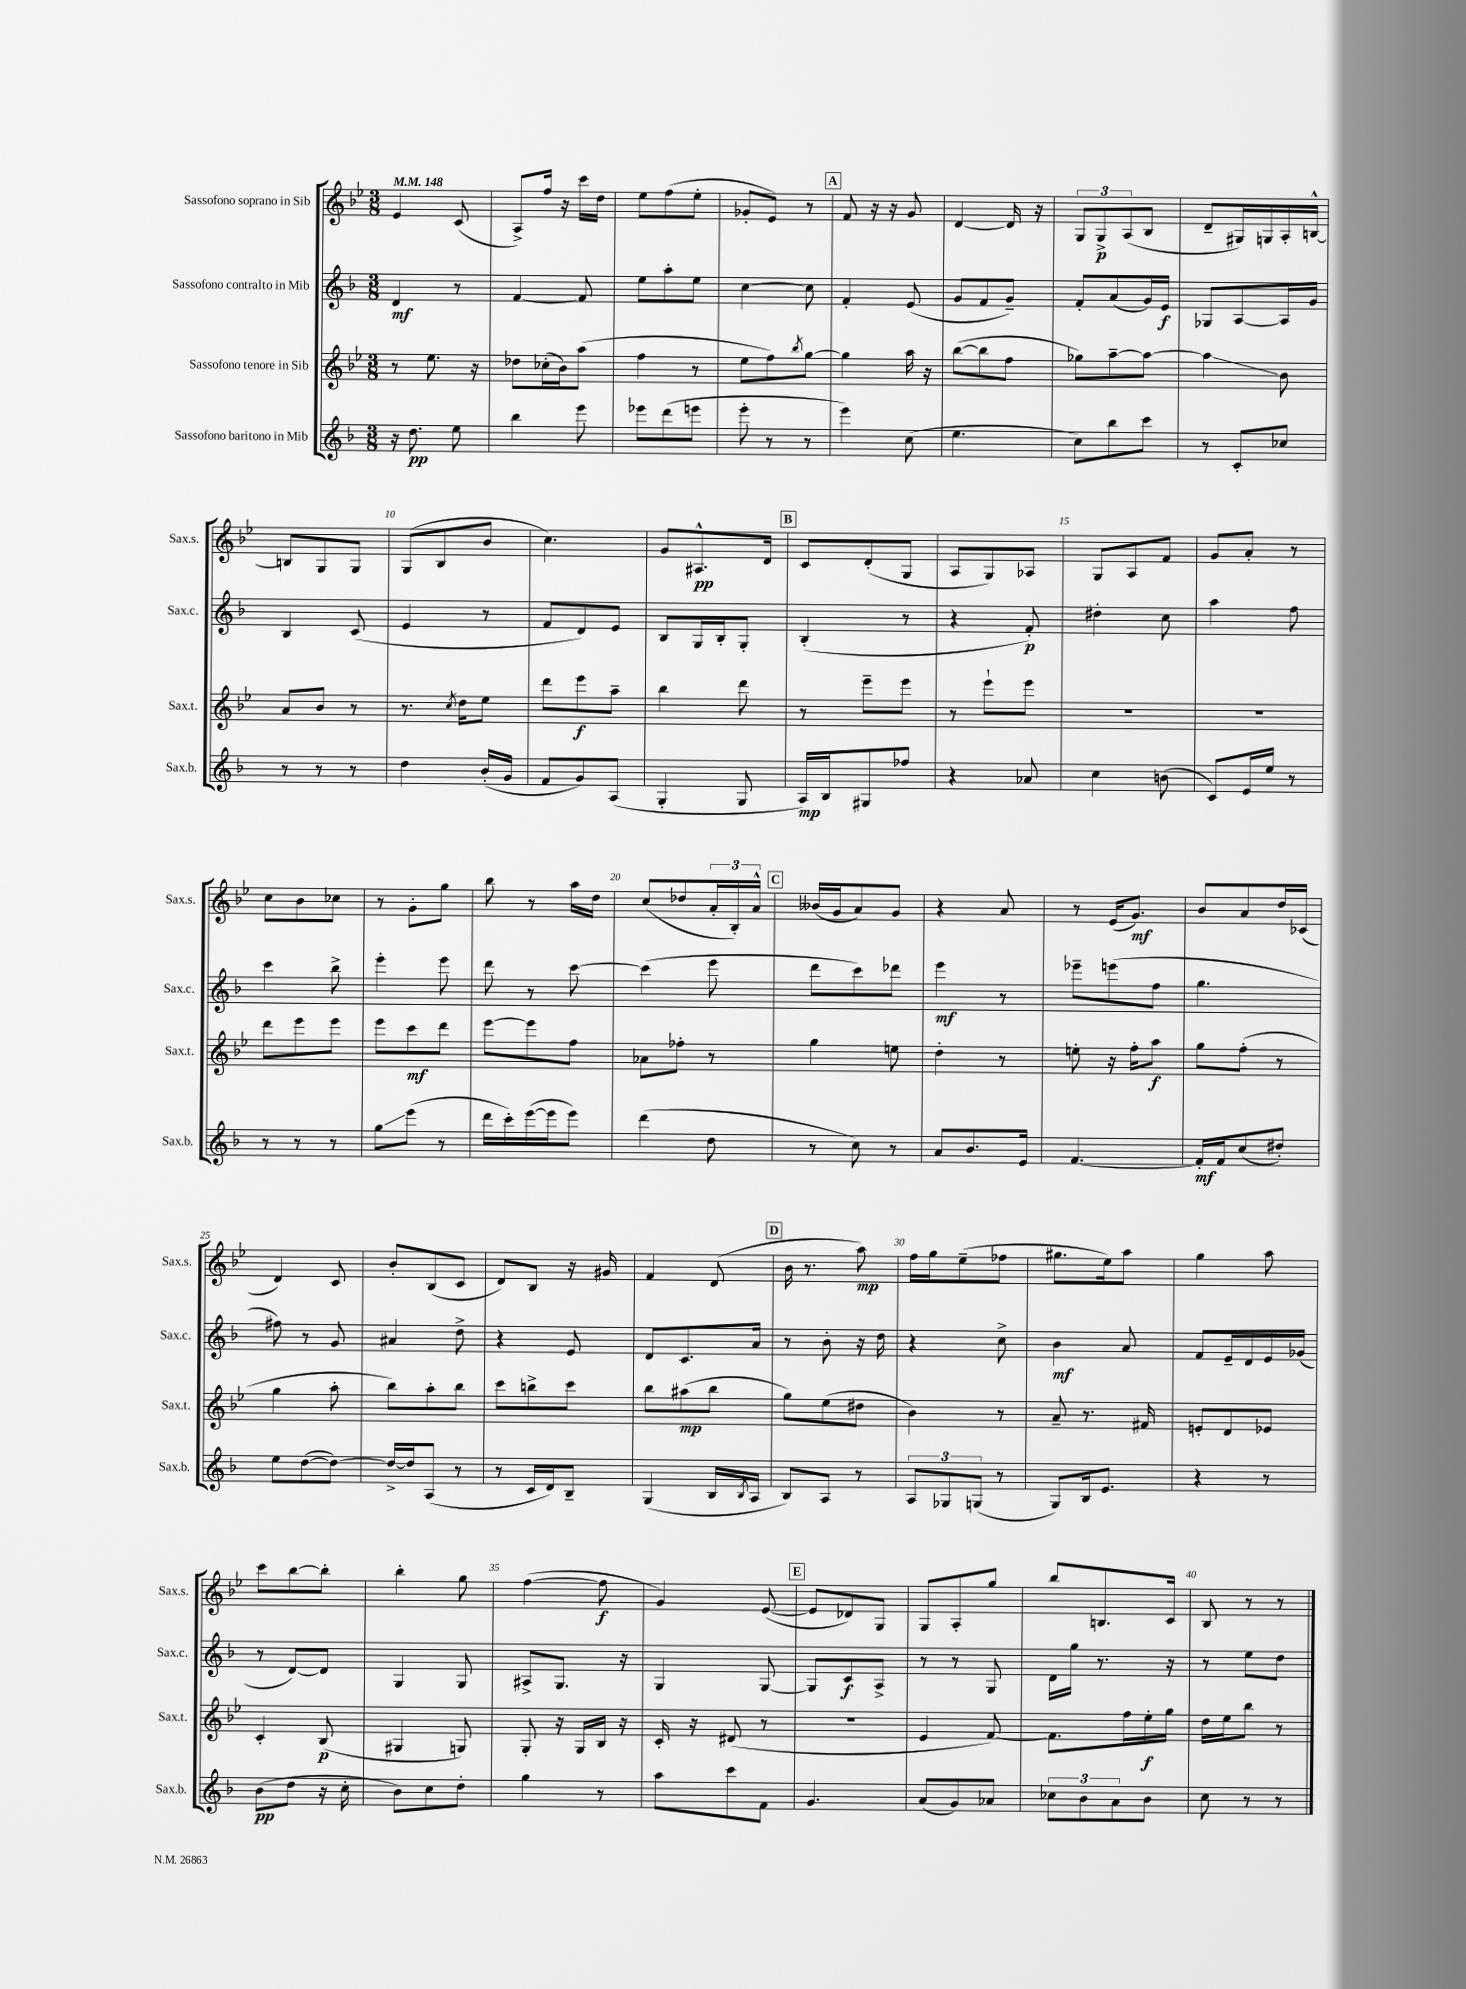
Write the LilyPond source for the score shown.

<<
\new StaffGroup <<
\new Staff = "s0" \with { instrumentName = "Sassofono soprano in Sib" shortInstrumentName = "Sax.s." } {
    \clef treble \key bes \major \numericTimeSignature \time 3/8 \tempo 4 = 148
    ees'4 c'8( |
    a8->) f''16 r16 c'''16 d''16 |
    ees''8 f''8( ees''8-. |
    ges'8-. ees'8) r8 |
    \mark \markup { \box "A" } f'8 r16 r16 g'8 |
    d'4~ d'16 r16 |
    \tuplet 3/2 { g8 g8->\p a8( } bes8 |
    d'8-- gis16) g16 a16-. b16~-^ |
    b8 g8 g8 |
    g8( bes8 bes'8 |
    c''4.) |
    g'8 ais8.-^\pp d'16 |
    \mark \markup { \box "B" } c'8 d'8-.( g8 |
    a8 g8) aes8 |
    g8 a8 f'8 |
    g'8 a'8-. r8 |
    c''8 bes'8 ces''8 |
    r8 g'8-. g''8 |
    bes''8 r8 a''16 d''16 |
    c''8( des''8 \tuplet 3/2 { a'16-. bes16-.) a'16-^ } |
    \mark \markup { \box "C" } beses'16( g'16 a'8) g'8 |
    r4 a'8 |
    r8 ees'16( g'8.\mf) |
    bes'8 a'8 d''16 ces'16( |
    d'4) c'8 |
    bes'8-. bes8( c'8 |
    d'8) bes8 r16 gis'16 |
    f'4 d'8( |
    \mark \markup { \box "D" } bes'16 r8. a''8\mp) |
    f''16 g''16 ees''8--( fes''8 |
    gis''8. ees''16) a''8 |
    g''4 a''8 |
    c'''8 bes''8~ bes''8-. |
    bes''4-. g''8 |
    f''4~( f''8\f |
    g'4) ees'8~( |
    \mark \markup { \box "E" } ees'8 des'8) g8 |
    g8 a8-. g''8 |
    bes''8 b8. c'16 |
    bes8 r8 r8 \bar "|." |
}
\new Staff = "s1" \with { instrumentName = "Sassofono contralto in Mib" shortInstrumentName = "Sax.c." } {
    \clef treble \key f \major \numericTimeSignature \time 3/8
    d'4\mf r8 |
    f'4~ f'8 |
    e''8 a''8-. e''8 |
    c''4~ c''8 |
    \mark \markup { \box "A" } f'4-. e'8( |
    g'8 f'8 g'8--) |
    f'8-. a'8( g'16) e'16\f |
    ges8 a8~ a16 g'16 |
    bes4 c'8( |
    e'4 r8 |
    f'8 d'8) e'8 |
    bes8 g16 bes16-. g8-. |
    \mark \markup { \box "B" } bes4-.( r8 |
    r4 f'8-.\p) |
    dis''4-. c''8 |
    a''4 f''8 |
    c'''4 bes''8-> |
    e'''4-. e'''8 |
    d'''8 r8 c'''8~ |
    c'''4( e'''8 |
    \mark \markup { \box "C" } d'''8 c'''8) des'''8 |
    e'''4\mf r8 |
    ees'''8-- e'''8( f''8 |
    g''4. |
    fis''8) r8 g'8 |
    ais'4 d''8-> |
    r4 e'8 |
    d'8 c'8. a'16 |
    \mark \markup { \box "D" } r8 bes'8-. r16 d''16 |
    r4 c''8-> |
    bes'4\mf a'8 |
    f'8 e'16-- d'16 e'16 ges'16( |
    r8 d'8~) d'8 |
    g4 g8 |
    ais8-> g8. r16 |
    g4 g8~ |
    \mark \markup { \box "E" } g8 c'8\f a8-> |
    r8 r8 g8 |
    d'16 g''16 r8. r16 |
    r8 e''8 d''8 \bar "|." |
}
\new Staff = "s2" \with { instrumentName = "Sassofono tenore in Sib" shortInstrumentName = "Sax.t." } {
    \clef treble \key bes \major \numericTimeSignature \time 3/8
    r8 ees''8. r16 |
    des''8 ces''16-.( bes'16) a''8( |
    f''4 r8 |
    ees''8 f''8) \acciaccatura { bes''8 } g''8~ |
    \mark \markup { \box "A" } g''4 a''16 r16 |
    bes''8~( bes''8 f''8 |
    ges''8) a''8~-- a''8~ |
    a''4\glissando bes'8 |
    a'8 bes'8 r8 |
    r8. \acciaccatura { c''8 } d''16 ees''8 |
    d'''8 ees'''8\f a''8-- |
    bes''4 d'''8 |
    \mark \markup { \box "B" } r8 ees'''8-- ees'''8 |
    r8 ees'''8-! ees'''8 |
    R4. |
    R4. |
    d'''8 ees'''8 ees'''8 |
    ees'''8 c'''8\mf d'''8 |
    ees'''8~ ees'''8 f''8 |
    aes'8 fes''8-. r8 |
    \mark \markup { \box "C" } g''4 e''8 |
    d''4-. r8 |
    e''8-. r16 f''16-. a''8\f |
    g''8 f''8-.( r8 |
    g''4 a''8-. |
    bes''8) a''8-. bes''8 |
    c'''8 b''8-> c'''8 |
    bes''8 ais''8\mp( bes''8 |
    \mark \markup { \box "D" } g''8) ees''8( dis''8 |
    bes'4) r8 |
    a'8-- r8. fis'16 |
    e'8-. d'8 ees'8 |
    c'4-. bes8\p( |
    gis4 g8) |
    g8-. r16 g16 bes16 r16 |
    c'16-. r16 dis'8( r8 |
    \mark \markup { \box "E" } R4. |
    ees'4 f'8~) |
    f'8. f''16 ees''16-.\f g''16 |
    d''16 ees''16 bes''8 r8 \bar "|." |
}
\new Staff = "s3" \with { instrumentName = "Sassofono baritono in Mib" shortInstrumentName = "Sax.b." } {
    \clef treble \key f \major \numericTimeSignature \time 3/8
    r16 d''8.\pp e''8 |
    bes''4 e'''8 |
    ees'''8 d'''8( e'''8 |
    e'''8-. r8 r8 |
    \mark \markup { \box "A" } e'''4) c''8( |
    e''4. |
    c''8) bes''8 c'''8 |
    r8 c'8-. ces''8 |
    r8 r8 r8 |
    d''4 bes'16-.( g'16 |
    f'8 g'8) a8( |
    g4-. g8 |
    \mark \markup { \box "B" } a16\mp) bes16 gis8 fes''8 |
    r4 aes'8 |
    c''4 b'8( |
    c'8) e'16 e''16 r8 |
    r8 r8 r8 |
    g''8\glissando e'''8( r8 |
    d'''16 c'''16-.) e'''16~( e'''16 e'''8) |
    d'''4( d''8 |
    \mark \markup { \box "C" } r8 c''8) r8 |
    a'8 bes'8. e'16 |
    f'4.~ |
    f'16-.\mf f'16 c''8( dis''8-.) |
    e''8 d''8~( d''8~) |
    d''16~-> d''16 a8( r8 |
    r8 c'16 d'16) bes8-- |
    g4( bes16 \acciaccatura { bes8 } a16 |
    \mark \markup { \box "D" } bes8) a8 r8 |
    \tuplet 3/2 { a8 ges8 g8( } r8 |
    g8) bes16 e'8. |
    r4 r8 |
    bes'8\pp( d''8 r16 c''16-. |
    bes'8) c''8 d''8-. |
    g''4 r8 |
    a''8 c'''8 f'8 |
    \mark \markup { \box "E" } g'4. |
    a'8( g'8) aes'8 |
    \tuplet 3/2 { ces''8 bes'8 a'8 } bes'8 |
    c''8 r8 r8 \bar "|." |
}
>>
>>
\layout { \context { \Score \override BarNumber.break-visibility = ##(#f #t #t) barNumberVisibility = #(every-nth-bar-number-visible 5) } }
